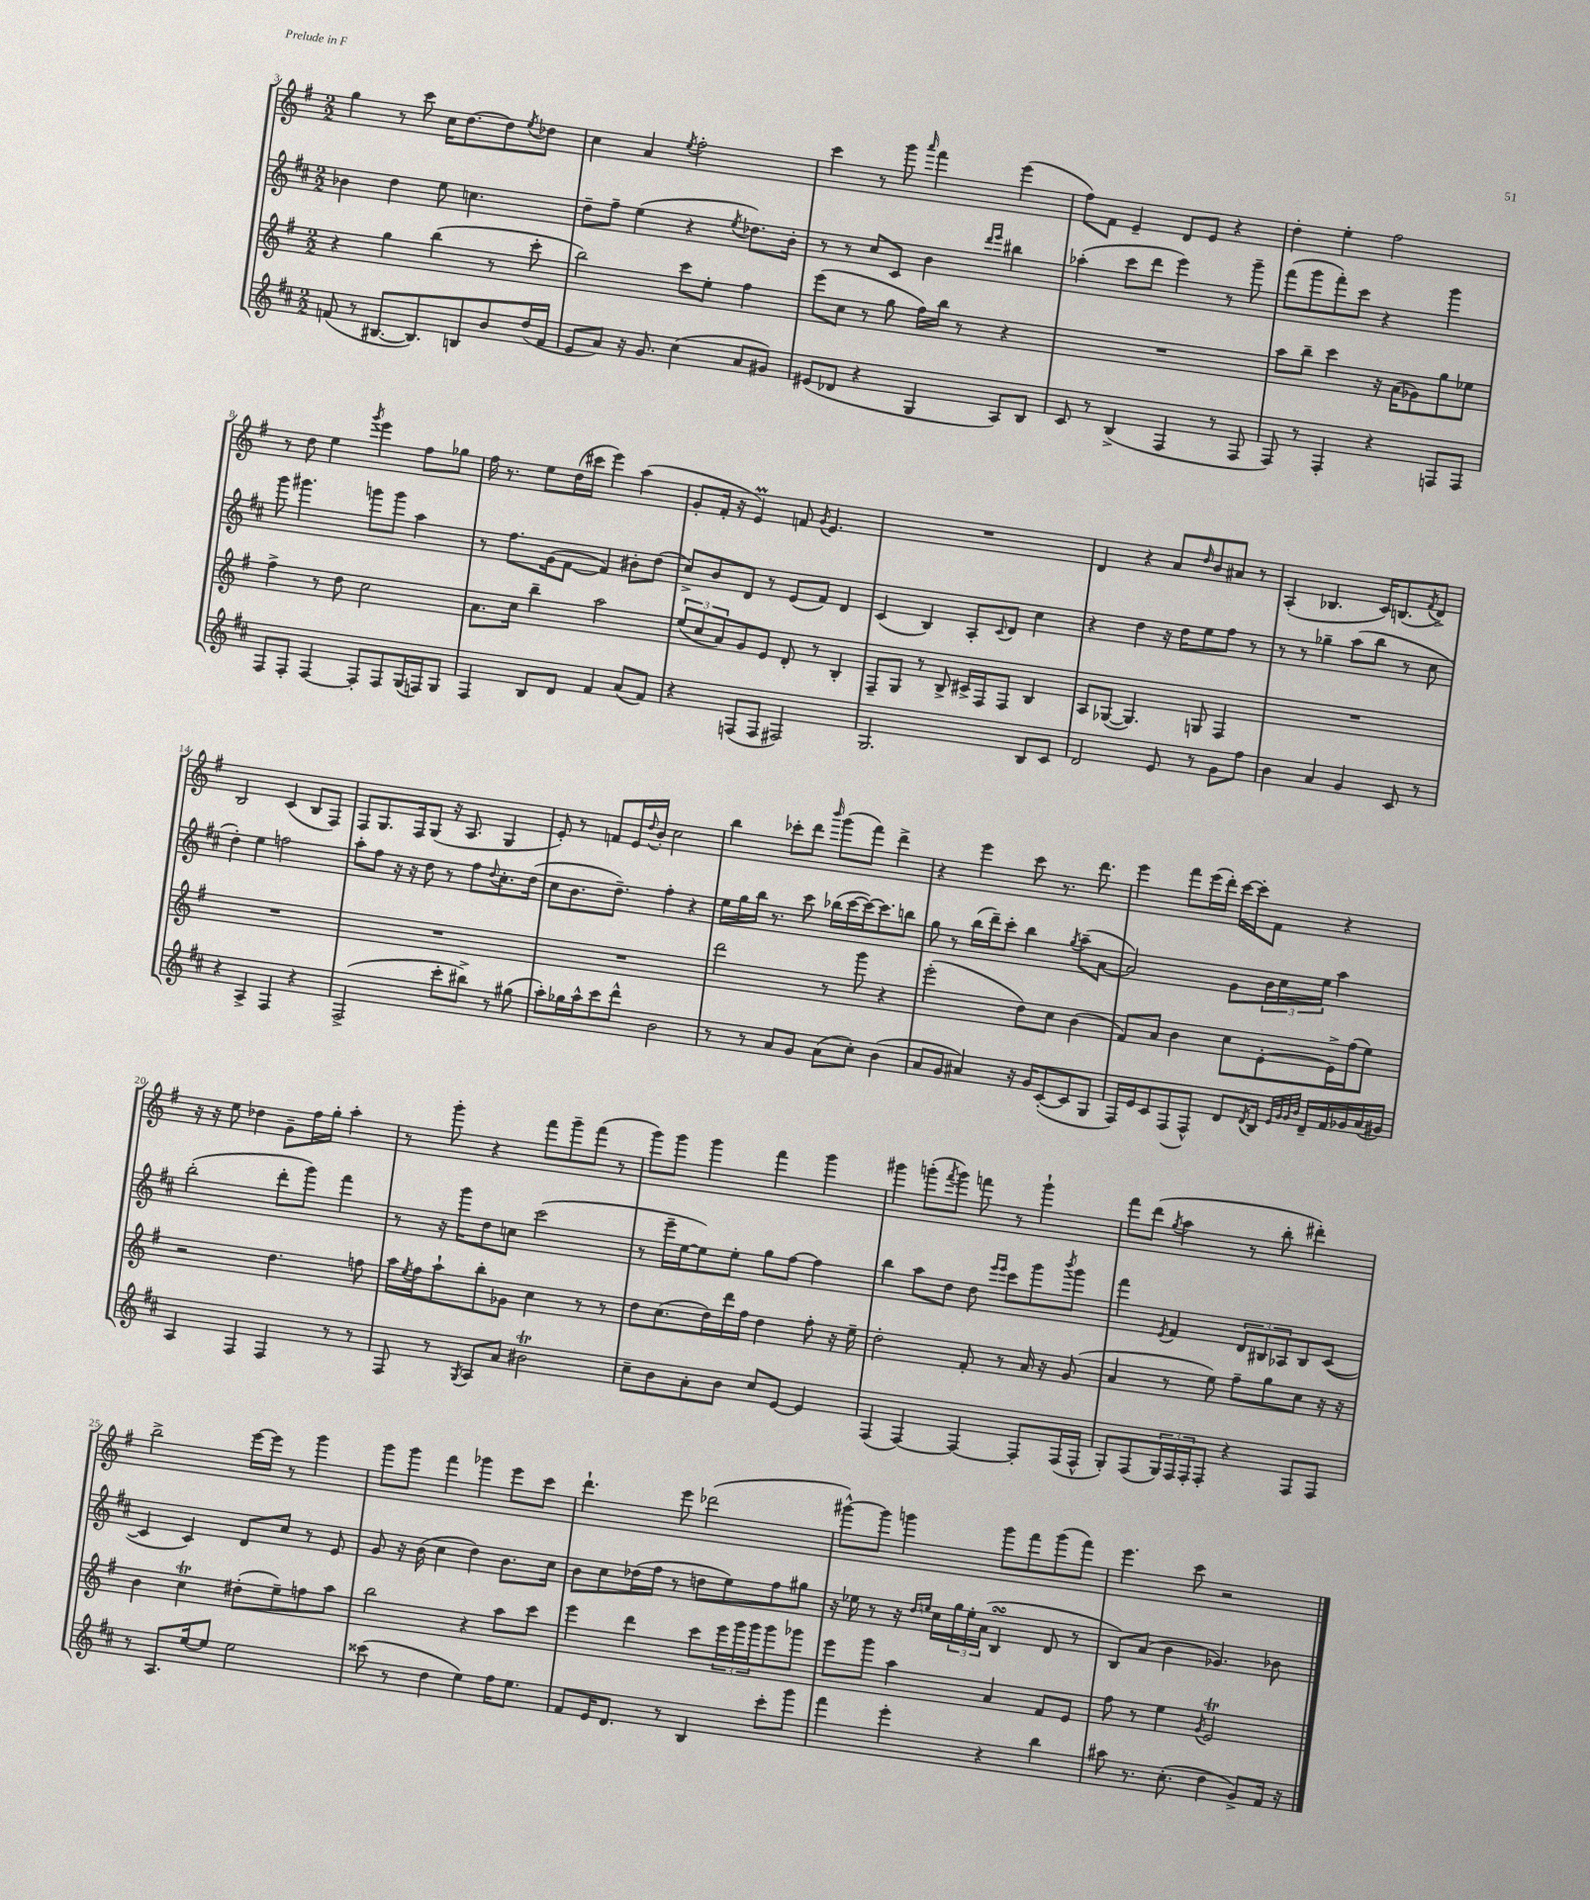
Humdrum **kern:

**kern	**kern	**kern	**kern
*staff4	*staff3	*staff2	*staff1
*clefG2	*clefG2	*clefG2	*clefG2
*k[f#c#]	*k[f#]	*k[f#c#]	*k[f#]
*M2/2	*M2/2	*M2/2	*M2/2
(8f/	4r	4b-\	4gg\
8r	.	.	.
[8.B#/L	4gg\	4dd\	8r
.	.	.	8ccc\
8.B#/])	.	.	.
.	(4bb\	8ee\	16cc\LK
.	.	.	[8.dd\
8B/	.	4.cc\	.
8b/	8r	.	8dd\]
.	.	.	8qee/
(16dd/L	8ccc'\	.	8dd-\J
16f/JJ	.	.	.
=	=	=	=
8e/L	2bb\)	8dd~\L	4cc\
8a/J)	.	8ff#~\J	.
16r	.	(4ee\	4a/
8.g/	.	.	.
.	.	.	8qee/
(4cc#\	8ccc\L	4r	2ff#'\
.	8ee'\J	.	.
.	.	8qee/	.
8a/L	4ff#\	8.dd-\L)	.
8g#/J)	.	.	.
.	.	16b'\Jk	.
=	=	=	=
(8e#/L	(8eee\L	8r	4ccc\
8d-/J	8cc\J	8r	.
4r	8r	8cc#/L	8r
.	8gg\	8c#/J	8ggg\
.	.	.	16qqaaa/
4G/	16ff#\LL)	4b\	4fff#\
.	16bb\JJ	.	.
.	8r	.	.
.	.	16qqddd/LL	.
.	.	16qqeee/JJ	.
8A/L)	4r	4bb#\	(4eee\
8B/J	.	.	.
=	=	=	=
8c#/	1r	(4aa-'\	8ff#\L)
8r	.	.	8f#\J
(4B^/	.	8ccc#\L	4e~/
.	.	8ddd\J	.
4F#/	.	4eee\)	8d/L
.	.	.	8e/J
8r	.	8r	4r
8F#/	.	8ggg~\	.
=	=	=	=
8F#/)	8aa\L	(8fff#\L	4dd'\
8r	8bb~\J	8ggg\	.
4F#'/	4ccc\	8fff#'\)	4ee'\
.	.	8ccc#\J	.
4r	16r	4r	2ff#\
.	(16a\LK	.	.
.	8g-\)	.	.
8F/L	8gg\	4ggg\	.
8F/J	8ee-\J	.	.
=	=	=	=
8F#/L	4ff#^\	8ggg\	8r
8F#'/J	.	4.ggg#\	8dd\
[4F#/	8r	.	4ee\
.	8dd\	.	.
.	.	.	8qggg/
8F#'/]L	2cc\	8ggg\L	4eee\
8F#/	.	8ggg\J	.
(16G/L	.	4aa\	8ff#\L
16F/J)	.	.	.
8G/J	.	.	8gg-\J
=	=	=	=
4F#/	8.a\L	8r	16ff#\
.	.	.	8.r
.	.	8.ff#\L	.
.	16cc\Jk	.	.
8B/L	4bb~\	.	8ee\L
.	.	(16g\k	.
8d/J	.	[8f#\J	(16dd\L
.	.	.	16ccc#\JJ
4f#/	2aa\	4f#/])	4eee\)
(8a/L	.	8b#'\L	(4aa\
8f#/J)	.	(8dd\J	.
=	=	=	=
4r	(12ee/L	8cc#^/L)	8g'/L
.	12cc/	.	.
.	.	8b/	16f#'/Jk
.	12a/)	.	.
.	.	.	16r
(8F/L	8g/	8d/J	4e/)
8F/J	8e/J	8r	.
2F#/)	8d'/	(8e/L	8f/
.	.	.	8qg/
.	8r	8f#/J)	4.e/
.	4B'/	4d/	.
=	=	=	=
2.G/	8F#~/L	(4c#/	1r
.	8G/J	.	.
.	8r	4B/)	.
.	8B^/	.	.
.	16c#^/LL	8A'/L	.
.	16F#/J	.	.
.	.	8qqc#/	.
.	8F#/J	8d/J	.
8B/L	4B/	4cc#\	.
8c#/J	.	.	.
=	=	=	=
2d/	8A/L	4r	4d/
.	([8G-/J	.	.
.	4.G-/])	4dd\	4r
8e/	.	16r	8a/L
.	.	16dd\LK	.
.	.	.	16qqdd/
8r	8G/	8ee\	8b/
8g\L	4F#/	8ff#\J	8a#/J
8ff#\J	.	8r	8r
=	=	=	=
4b\	1r	8r	(4A'/
.	.	8r	.
4a/	.	4gg-~\	4.B-/
4g/	.	(8aa\L	.
.	.	8bb\J	16c/LK)
.	.	.	(8.B/
8c#/	.	8r	.
.	.	.	8qf#/
8r	.	8cc#\	8d^/J)
=	=	=	=
4r	1r	4dd'\)	2B/
4A^/	.	4ee\	.
4F#/	.	2ff\	(4c/
4r	.	.	8B/L
.	.	.	8F#/J)
=	=	=	=
(2F#^/	1r	8aa'\L	8F#/L
.	.	8ff#\J	8.G/
.	.	16r	.
.	.	16r	16F#/k
.	.	8dd\	(8G/J
8ccc#'\L	.	8r	16r
.	.	.	8.A/
8bb#^\J)	.	8ff#\L	.
.	.	8qqdd/	.
8r	.	8.cc#'\	4G/
(8gg#\	.	.	.
.	.	(16dd\Jk	.
=	=	=	=
8aa'\L)	1r	8cc#\L	8e'/)
16gg-\L	.	8.b\	8r
16aa^^\J	.	.	.
8ccc#\	.	.	8f/L
.	.	8.dd~\J)	.
8ddd^^\J	.	.	16e/L
.	.	.	8qqdd/
.	.	.	16b'/JJ
2b\	.	4ff#'\	2cc\
.	.	4r	.
=	=	=	=
8r	2ddd\	16ee\LL	4bb\
.	.	16gg\	.
8r	.	16bb\JJ	.
.	.	8.r	.
8a/L	.	.	8ccc-'\L
8g/J	.	8ccc#\	8ddd\J
.	.	.	16qqbbb/
(8a\L	8r	(16bb-\LL	(8ggg\L
.	.	[16ccc#\	.
8cc#'\J)	8ggg\	16ccc#\_J)	8fff#\J)
.	.	8.ccc#\]	.
(4b\	4r	.	4ddd^\
.	.	8bb\J	.
=	=	=	=
8a/L	(2eee'\	8gg\	4r
8g/J	.	8r	.
4a#/)	.	(16bb\LL	4eee\
.	.	16ddd~\J)	.
.	.	8ccc#'\J	.
16r	8dd\L)	4bb\	8ccc\
16g/LK	.	.	.
([8c#'/	8cc\J	.	8.r
.	.	8qgg/	.
8c#/]	(4b\	(8aa~\L	.
.	.	.	8.ddd\
8G/J	.	[8a\J	.
=	=	=	=
16F#/LL)	8f#/L)	2a/])	4eee\
16e/J	.	.	.
8c#/	8a/J	.	.
(8F#/	4b\	.	8fff#\L
8F#^^/J)	.	.	(16eee\L
.	.	.	16ddd'\JJ)
8d/L	8cc\L	8g\L	[16ccc\LL
.	.	.	16ccc'\]J
8qd/	.	.	.
16B/Jk	[8e'\	24b\L	8f#\J
.	.	24cc#\	.
32qqe/LLL	.	.	.
32qqg/	.	.	.
32qqg/	.	.	.
32qqb/JJJ	.	.	.
16d~/LL	.	.	.
.	.	24ee\JJ	.
16f#/	16e^\]L	4aa\	4r
16g-/	(16ff#\J	.	.
(16a/	8ee\J)	.	.
16g#/JJ)	.	.	.
=	=	=	=
4A/	2r	(2bb'\	16r
.	.	.	16r
.	.	.	8ee\
4F#/	.	.	4dd-\
4F#/	4.dd\	8ddd'\L	8g~\L
.	.	8ggg\J)	16ff#\L
.	.	.	16gg'\JJ
8r	.	4fff#\	4aa'\
8r	8ff\	.	.
=	=	=	=
8F#/	16aa\LL	8r	8r
.	8qee/	.	.
.	16ff#\J	.	.
8r	8aa`\	16r	8ggg'\
.	.	16ggg\LK	.
8qG/	.	.	.
8A/L	8bb'\	8dd\	4r
8a/J	8g-\J	8cc\J	.
2b#\	4cc\	(2ccc#\	8fff#\L
.	.	.	8ggg~\
.	8r	.	(8fff#\J
.	8r	.	8r
=	=	=	=
8cc#~\L	8dd\L	8r	8ggg\L)
8b\	(8.cc\	16eee~\LL	8ggg\J
.	.	[16ee\J	.
8a'\	.	8ee\])	4ggg\
.	16dd\L)	.	.
8b\J	16ddd\	8ee'\J	.
.	16ff#\JJ	.	.
8cc#/L	4dd\	8gg\L	4fff#\
[8e/J	.	[8ff#\J	.
4e/]	8ff#'\	4ff#\]	4ggg\
.	16r	.	.
.	16ee~\	.	.
=	=	=	=
(4F#/	2dd'\	4bb\	4ggg#\
[4F#/)	.	8aa\L	(8ggg'\L
.	.	.	8qfff#/
.	.	8dd\J	8ggg\J)
4F#/_	8f#'/	8dd\	8fff\
.	.	16qqeee/LL	.
.	.	16qqeee/JJ	.
.	8r	8ccc#\L	8r
8F#'/]L	16a/	8ggg\	4ggg`\
.	16r	.	.
.	.	8qbbb/	.
(16F#/L	(8g/	8ggg\J	.
16F#^^/JJ	.	.	.
=	=	=	=
8G'/L)	4a/	4fff#\	8fff#\L
(8F#/	.	.	(8ddd\J
.	.	8qe/	8qgg/
24G/L)	8r	4f#/	4aa\
24F#/	.	.	.
24F#'/J	.	.	.
8F#'/J	8ee\)	.	.
4r	8ff#~\L	12d/L	8r
.	.	12B#/	.
.	8gg\	.	8bb'\
.	.	12A-/	.
8F#/L	8cc\J	8B#/	4ddd#'\)
8F#/J	16r	([8c#/J	.
.	16r	.	.
=	=	=	=
8r	4b\	4c#/]	2bb^\
8.A/L	.	.	.
.	4cc\	4c#/)	.
[16ee/k	.	.	.
8ee/]J	.	.	.
2ee\	(8dd#'\L	8d/L	[16eee\LL
.	.	.	16eee\]JJ
.	8ee~\)	8cc#/J	8r
.	8ff\	8r	4ggg\
.	8aa\J	8e/	.
=	=	=	=
(8ccc##\	2bb\	8g/	8ggg\L
8r	.	16r	8ggg\J
.	.	(16b\	.
4dd\	.	4cc#\	4fff#\
4ee\)	4r	4dd\)	4ggg-\
16ff#\LK	8aa\L	8.b\L	8eee\L
8.ee\J	.	.	.
.	8ccc\J	.	8ccc\J
.	.	16cc#\Jk	.
=	=	=	=
8f#/L	4eee\	8b\L	4.ddd`\
16e/K	.	8cc#\	.
8.d/J	.	.	.
.	4ddd\	(16dd-\L	.
.	.	16ff#\JJ	.
8r	.	8r	8eee\
4B/	8ccc\L	8dd\L	(2ddd-\
.	24eee\L	8ee\)	.
.	24ggg\	.	.
.	24ggg\J	.	.
8ccc#'\L	8ggg\	8ff#\	.
8ggg\J	8ggg-\J	8gg#\J	.
=	=	=	=
4fff#\	8eee\L	16r	[8ggg#^^\L)
.	.	16ee-\	.
.	8ggg\J	8r	8ggg#\]J
4eee'\	4aa\	16r	4ggg\
.	.	16qqdd/LL	.
.	.	16qqee/JJ	.
.	.	16cc#\LL	.
.	.	24gg\	.
.	.	24ee'\	.
.	.	(24a\JJ	.
4r	4a/	4B/	8ggg\L
.	.	.	8fff#\
4bb\	8f#/L	8d/	(8ggg\
.	8e/J	8r	8fff#\J)
=	=	=	=
8aa#\	8ff#\	8B/L)	4.eee\
8.r	8r	(8a/J	.
.	4ee\	4b\	.
(8.cc#'\	.	.	.
.	.	.	8ccc\
.	8qg/	.	.
4dd\	2e/	4.g-/)	2r
8g^/L)	.	.	.
16f#/Jk	.	8b-\	.
16r	.	.	.
==	==	==	==
*-	*-	*-	*-
